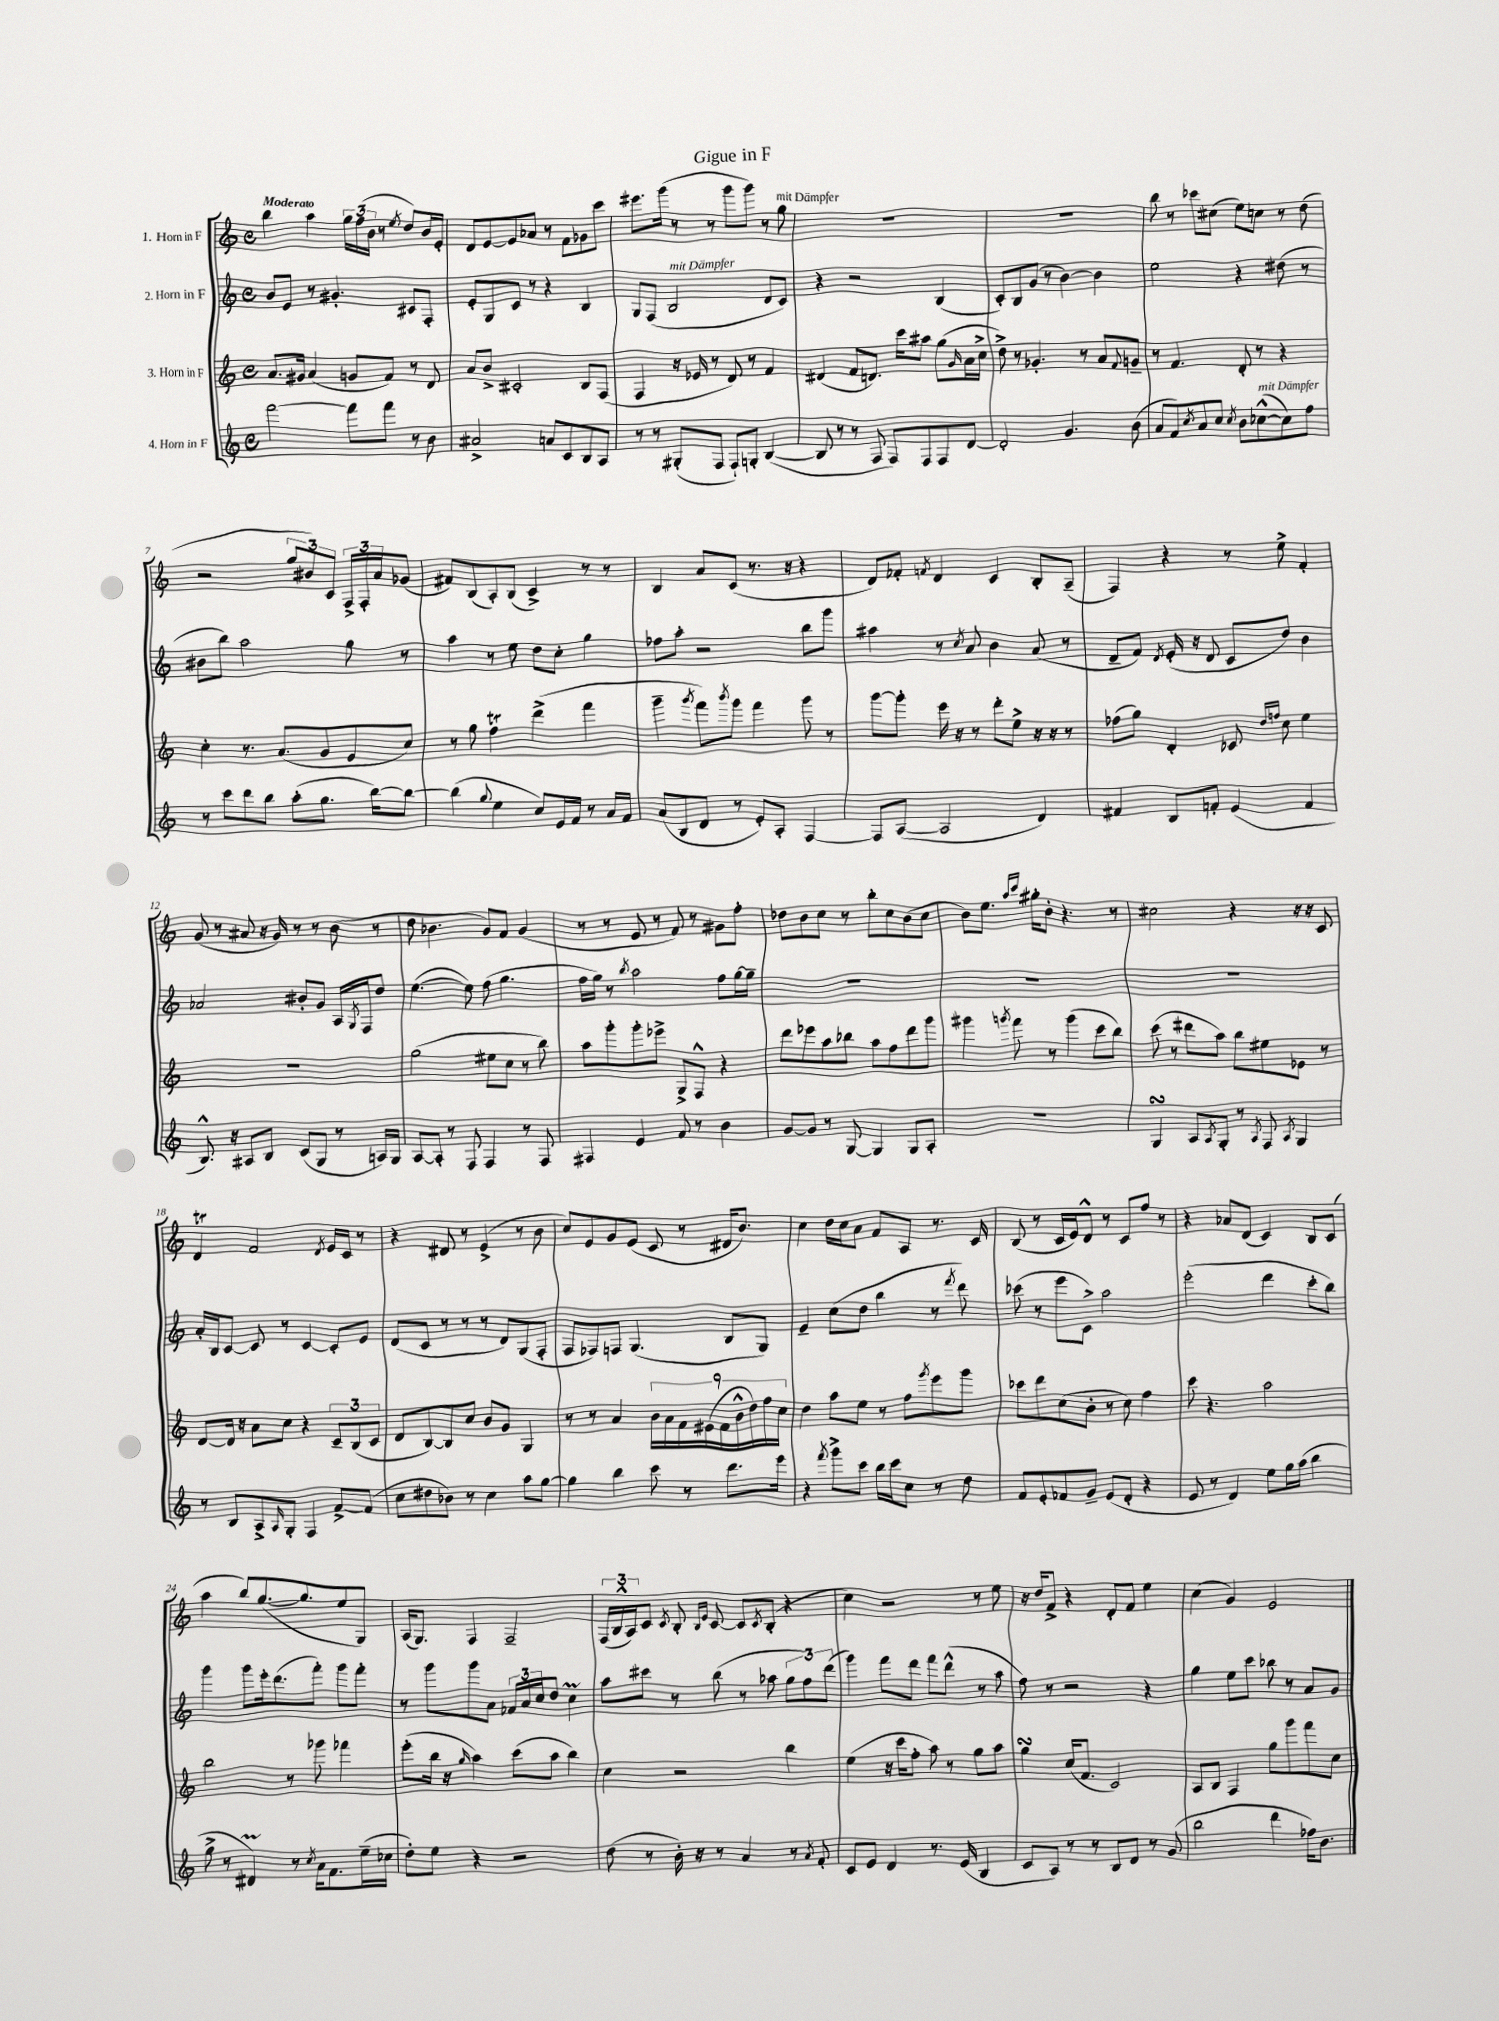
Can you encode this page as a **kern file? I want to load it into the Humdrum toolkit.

**kern	**kern	**kern	**kern
*staff4	*staff3	*staff2	*staff1
*clefG2	*clefG2	*clefG2	*clefG2
*k[]	*k[]	*k[]	*k[]
*M4/4	*M4/4	*M4/4	*M4/4
*met(c)	*met(c)	*met(c)	*met(c)
[2fff\	8.a/L	8b/L	4bb\
.	.	8e/J	.
.	16g#/Jk	.	.
.	(4a/	8r	4aa\
.	.	4.g#'/	.
8fff\]L	8g/L	.	24gg\LL
.	.	.	(24ff\
.	.	.	24b\JJ
8fff\J	8f/J)	.	8r
.	.	.	8qee/
8r	8r	8c#/L	8dd/L)
8b\	8d/	8F'/J	16b/L
.	.	.	16e'/JJ
=	=	=	=
2a#^/	8a/L	8e'/L	8d/L
.	8b^/J	8G/	[8e/
.	2c#'/	8c/J	8e/]
.	.	8r	8a-/J
8a/L	.	4r	8r
8c/	.	.	8f\L
8B/	8B/L	4B/	8g-\
8A/J	(8F/J	.	8ccc\J
=	=	=	=
8r	4F/	8G/L	8.eee#\L
8r	.	(8F/J	.
.	.	.	(16ggg\Jk
(8G#'/L	16r	2B/	8r
.	16e-/	.	.
8F/J	8r	.	8r
8F`/L)	8d/)	.	8ggg\L
8G'/J	8r	.	8ggg\J)
([4B/	4f/	8d/L	8r
.	.	8c/J)	8gg\
=	=	=	=
8B/]	(4d#/	4r	1r
8r	.	.	.
8r	8f/L	2r	.
8F/	8.d/J)	.	.
8F/L)	.	.	.
.	16ccc\LK	.	.
8F/	8aa#\J	.	.
8F/	(8gg\L	(4B/	.
.	16qqg/	.	.
[8d/J	16a\L	.	.
.	16cc^\JJ	.	.
=	=	=	=
2d'/]	8dd^\)	8c'/L)	1r
.	8r	8B/	.
.	4.g-'/	(8g/J	.
.	.	8r	.
4.g/	.	[4b\)	.
.	8r	.	.
.	8a/L	4b\]	.
.	8qqf/	.	.
(8b\	8g~/J	.	.
=	=	=	=
8a/L	8r	2ee\	8bb\
8f/)	4.f/	.	8r
8qcc/	.	.	.
8a/	.	.	8ccc-\L
8cc/J	.	.	(8cc#\J
8qcc/	.	.	.
8b\L	8d'/	4r	8ee\L)
([8cc-^^\	8r	.	8cc\J
8cc-\])	4r	(8dd#\	8r
8ff\J	.	8r	(8dd\
=	=	=	=
8r	4cc'\	8b#\L	2r
8ccc\L	.	8bb\J)	.
8ddd\	8.r	2aa\	.
8bb\J	.	.	.
.	(8.a/L	.	.
(8aa'\L	.	.	12gg/L
.	.	.	12b#/)
8.gg\J	8g/	.	.
.	.	.	12c/J
.	8e/	8gg\	24F^/LL
.	.	.	24F'/
[16bb\LK)	.	.	.
.	.	.	24a/J
8bb\_J	8cc/J)	8r	(8g-/J
=	=	=	=
(4bb\]	8r	4aa\	8f#/L)
.	8gg\	.	(8B/
8qqgg/	.	.	.
4ee\	4ff\	8r	8A'/)
.	.	8ee\	(8B/J
8cc/L)	(4ddd^\	8dd\L	4c^/)
16e/L	.	8cc'\J	.
16f/JJ	.	.	.
8r	4fff\	4gg\	8r
16a/LL	.	.	8r
16f/JJ	.	.	.
=	=	=	=
(8a/L	4ggg~\	8ff-\L	4B/
8B/	.	8aa'\J	.
.	8qggg/	.	.
8d/J	8fff\L)	2r	8a/L
.	8qbbb/	.	.
8r	8ggg\J	.	(8c/J
8e'/L)	4fff\	.	8.r
8A'/J	.	.	.
.	.	.	16r
[4F/	8ggg\	8bb\L	4r
.	8r	8ggg\J	.
=	=	=	=
8F/]L	[8ggg\L	4aa#\	8d/L)
([8A/J	8ggg'\]J	.	8f-'/J
.	.	.	8qf/
2A/]	16eee\	8r	4d/
.	16r	.	.
.	.	8qcc/	.
.	8r	8a/	.
.	8ddd'\L	4b\	4c/
.	8ee^\J	.	.
4d/)	16r	(8a/	8B'/L
.	16r	.	.
.	8r	8r	(8A~/J
=	=	=	=
4f#/	(8ff-\L	8d~/L	4F/)
.	8gg\J)	8f/J)	.
.	.	8qd/	.
8B/L	4d'/	(16e'/	4r
.	.	16r	.
8f'/J	.	8d/	.
(4e/	8c-/	8c/L	8r
.	16qqdd/LL	.	.
.	16qqff/JJ	.	.
.	8cc\	8dd/J)	8ee^\
4f/	4ee\	4b\	4f'/
=	=	=	=
8.B^^/)	1r	2a-/	(8g/
.	.	.	8r
16r	.	.	.
8A#/L	.	.	8a#/
8B/J	.	.	16r
.	.	.	16g/)
(8c/L	.	8b#'/L	8r
8G/J	.	8g/J	8r
8r	.	16A/LL	(8b\
.	.	8qG/	.
.	.	16F/J	.
16A/LL)	.	8dd/J	8r
16G/JJ	.	.	.
=	=	=	=
[8A/L	(2gg\	([4.ee\	8dd\
8A'/]J	.	.	4.b-\
8r	.	.	.
8F/	.	8ee\])	.
4F/	8ee#\L	(8ff\	8g/L)
.	8cc\J	4.gg\	8f/J
8r	8r	.	(4g/
8F/	8bb\)	.	.
=	=	=	=
4F#/	8aa\L	16ff\LL	8r
.	.	16gg\JJ)	.
.	8ggg'\	8r	8r
.	.	8qbb/	.
4e/	8ggg'\	2aa\	8e/
.	8eee-^\J	.	8r
8f/	8G^/L	.	8f/)
8r	8F^^/J	.	8r
4b\	4r	8ff\L	8g#\L
.	.	[16gg\L	8ff'\J
.	.	16gg~\]JJ	.
=	=	=	=
[8g/L	8ddd\L	1r	8dd-\L
8g/]J	8eee-\	.	8b\
8r	8aa\	.	8cc\J
[8G/	8bb-\J	.	8r
4G/]	8aa\L	.	8bb'\L
.	8ff\	.	8cc\
8G/L	8ddd\	.	(8b\
8A'/J	8ggg\J	.	8cc\J
=	=	=	=
1r	4ggg#\	1r	8b\L)
.	.	.	8.ee\J
.	8qggg/	.	.
.	8fff\	.	.
.	.	.	16qqaa/LL
.	.	.	16qqccc/JJ
.	.	.	16gg#'\LK
.	8r	.	8b'\J
.	(4ggg\	.	4.r
.	8ccc\L	.	.
.	8bb\J)	.	8r
=	=	=	=
4G/	(8ccc\	1r	2cc#\
.	8r	.	.
8A/L	8ddd#\L	.	.
8qA/	.	.	.
8G'/J	8aa\J)	.	.
8r	8bb\L	.	4r
8qA/	.	.	.
8F/	8ee#\	.	.
8qA/	.	.	.
4G/	8e-\J	.	16r
.	.	.	16r
.	8r	.	8c/
=	=	=	=
8r	[8d/L	16a'/LL	4d/
.	.	16B/J	.
8B/L	16d/]Jk	[8c/J	.
.	16r	.	.
8A^/	8a\L	8c/]	2f/
16qqA/	.	.	.
8G'/J	8cc\J	8r	.
4F/	4r	[4c/	.
.	.	.	8qd/
[8f^/L	12c~/L	8c'/]L	16e/LL
.	.	.	16c/JJ
.	(12B/	.	.
(8f/]J	.	8e/J	8r
.	12c/J	.	.
=	=	=	=
8cc\L	8d/L	(8d/L	4r
8dd#\	[8B/)	8c/J	.
8b-\J)	8B/]	8r	8d#/
8r	8cc/J	8r	8r
4cc\	8b/L	8r	(4e^/
.	8g/J	8d/L)	.
8aa\L	4G/	(8G/	8r
[8gg\J	.	8F'/J	8b\
=	=	=	=
4gg\]	8r	8F/L	8cc/L)
.	8r	8F-/)	8e/
4bb\	4a/	8F/J	8g/
.	.	(4.G/	(8e/J
8ccc\	18b\LL	.	8c/
.	18a\	.	.
.	18f\	.	.
8r	.	.	8r
.	(18e#\	.	.
.	18f\	.	.
8.ddd\L	.	8B/L	16d#/LK
.	18b^^\	.	.
.	.	.	8.b/J)
.	18dd\)	.	.
.	.	8G/J)	.
.	18ff\	.	.
16eee\Jk	.	.	.
.	18cc\JJ	.	.
=	=	=	=
4r	4dd\	4e~/	4cc\
8qfff/	.	.	.
8ggg^\L	8aa\L	(8cc\L	16dd\LL
.	.	.	16cc\J
8ccc\J	8ee\J	8dd\J	8a\J
16bb\LL	8r	4bb\	8f/L
16ccc\J	.	.	.
8cc\J	8ff\L	.	8A/J
.	8qggg/	.	.
8r	8eee\	8r	8.r
.	.	8qfff/	.
8dd\	8ggg\J	8ddd\)	.
.	.	.	16c/
=	=	=	=
8f/L	8ccc-\L	(8ccc-\	(8B/
8e'/	8ddd\	8r	8r
8f-/	(8cc\	8eee\L	16c/LL
.	.	.	16e/J)
8g~/J	8b'\J	8c^\J)	8d^^/J
(8e/L	8r	2aa\	8r
8d'/J	8cc\)	.	8c/L
4r	4ff\	.	8ff/J
.	.	.	8r
=	=	=	=
8e/	8ccc\	(2eee'\	4r
8r	4.r	.	.
4d/)	.	.	8a-/L
.	.	.	(8d/J
8ee\L	2aa\	4ddd\	4c/)
16gg\L	.	.	.
(16aa\JJ	.	.	.
4bb\	.	8ccc'\L	8B/L
.	.	8bb\J)	(8c/J
=	=	=	=
8gg^\	2bb\	4ggg\	4aa\
8r	.	.	.
4d#/)	.	8ggg\L	8bb/L)
.	.	16eee'\k	([8.gg/
.	.	(8.ddd\	.
8r	8r	.	.
.	.	.	8.gg/]
8qcc/	.	.	.
16a\LK	8ggg-\	8fff'\J)	.
8.f\	.	.	.
.	4fff-\	8ggg\L	8ee/
(16ee~\L	.	8fff'\J	8G/J)
16cc-\JJ	.	.	.
=	=	=	=
8dd'\L)	(8eee'\L	8r	(16A/LK
.	.	.	8.G/J)
8ee\J	16bb\Jk	8ggg\L	.
.	16r	.	.
.	16qqgg/	.	.
4r	4aa\)	8ggg\	4F/
.	.	8a\J	.
2r	(8ccc\L	24f-/LL	2F~/
.	.	24a/	.
.	.	24cc/J	.
.	8aa\J	8dd/J	.
.	4bb\)	4cc\	.
=	=	=	=
(8dd\	4cc\	8aa\L	(24F/LL
.	.	.	24B^^/
.	.	.	24A/J)
8r	.	8ccc#\J	8c/J
.	.	.	8qc/
16b'\)	2r	8r	8B'/
16r	.	.	.
.	.	.	16qqB/LL
.	.	.	16qqe/JJ
8r	.	(8bb\	[8c/
4a/	.	8r	8c/]L
.	.	.	8qc/
.	.	8aa-\	(8B'/J
8r	4bb\	12gg\L	4r
.	.	12ff\)	.
8qa/	.	.	.
8f'/	.	.	.
.	.	(12ddd\J	.
=	=	=	=
8c/L	(4ee\	4ggg\)	4cc\)
8e/J	.	.	.
4d/	16r	8fff\L	2r
.	16ccc\LK	.	.
.	8ff'\J	8ddd\J	.
8.r	8aa\)	8fff\L	.
.	8r	(8ddd^^\J	.
(16e/	.	.	.
4B/	8gg\L	8r	8r
.	8aa\J	8aa\	8ee\
=	=	=	=
8c/L	4gg\	8ff\)	16r
.	.	.	16dd/LK
8A/J)	.	8r	8f^/J
8r	(16cc/LK	2r	4r
.	8.f/J	.	.
8r	.	.	.
8B/L	2c/)	.	8d'/L
8d/J	.	.	8f/J
8r	.	4r	4ee\
(8g/	.	.	.
=	=	=	=
2bb\	8A/L	4gg\	(4cc\
.	8B/J	.	.
.	4F/	8ee\L	4g/)
.	.	8ccc\J	.
4ddd\	8gg\L	8bb-\	2e/
.	8ggg\	8r	.
16ff-\LK)	8fff\	8a/L	.
8.b\J	.	.	.
.	8cc\J	8g/J	.
==	==	==	==
*-	*-	*-	*-
